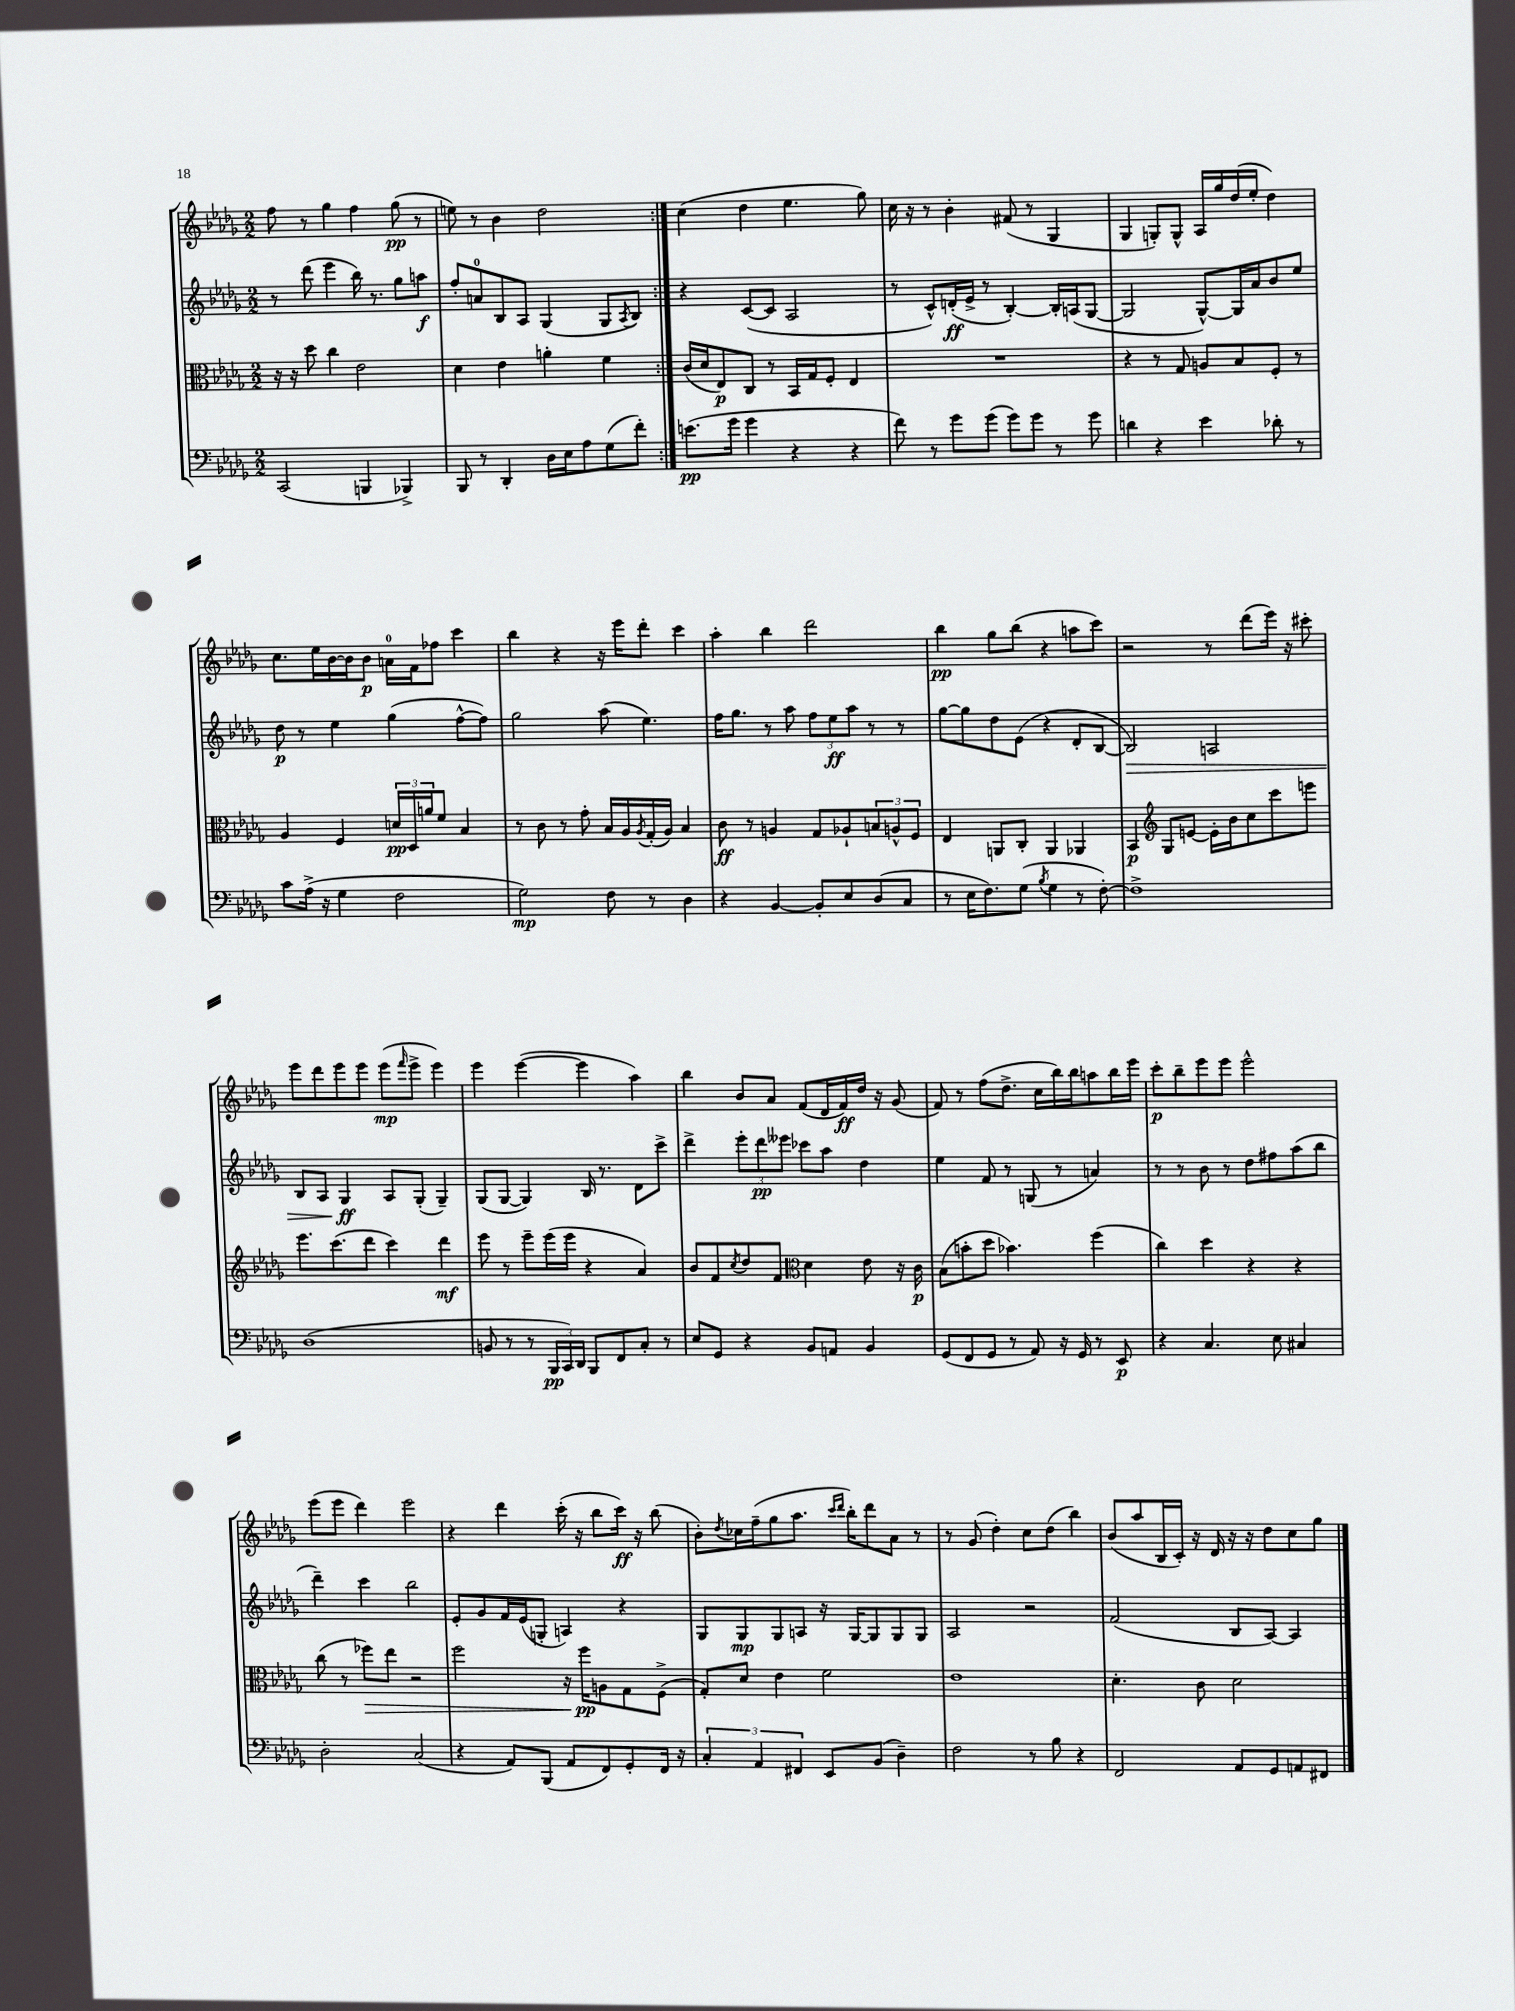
<<
\new StaffGroup <<
\new Staff = "s0" {
    \clef treble \key des \major \numericTimeSignature \time 2/2
    \repeat volta 2 { f''8 r8 ges''4 f''4 ges''8\pp( r8 |
    e''8) r8 bes'4 des''2 | }
    c''4( des''4 ees''4. ges''8) |
    c''16 r16 r8 bes'4-. fis'8( r8 ges4 |
    ges4 g8-.) g8-^ aes16 ges''16 des''16( ees''16-. des''4) |
    c''8. ees''16 bes'16~ bes'16 bes'8\p a'16-0 f'16 fes''8 c'''4 |
    bes''4 r4 r16 ees'''16 des'''8-. c'''4 |
    aes''4-. bes''4 des'''2 |
    bes''4\pp ges''8 bes''8( r4 a''8 c'''8) |
    r2 r8 des'''8( ees'''16) r16 cis'''8-. |
    ees'''8 des'''8 ees'''8 ees'''8 ees'''8\mp( \grace { f'''16 } ees'''8-> ees'''4) |
    ees'''4 ees'''4~( ees'''4 aes''4) |
    bes''4 bes'8 aes'8 f'8( des'16 f'16\ff) des''16 r16 ges'8( |
    f'8) r8 f''8( des''8.-> c''16 bes''16) bes''16 a''8 bes''16 ees'''16 |
    c'''8-.\p bes''8-- ees'''8 ees'''8 ees'''2-^ |
    ees'''8( ees'''8 des'''4) ees'''2 |
    r4 des'''4 c'''16-.( r16 bes''8 c'''16\ff) r16 bes''8( |
    bes'8-.) \acciaccatura { des''8 } ces''16 f''16--( ges''8 aes''8. \grace { c'''16 des'''16 } bes''16-.) des'''8 aes'8 r8 |
    r8 ges'8( des''4-.) c''8 des''8( bes''4) |
    bes'8( aes''8 bes16 c'16-.) r16 des'16 r16 r16 des''8 c''8 ges''8 \bar "|." |
}
\new Staff = "s1" {
    \clef treble \key des \major \numericTimeSignature \time 2/2
    \repeat volta 2 { r8 des'''8( ees'''4 bes''16) r8. ges''8 a''8\f |
    f''8-. a'8-0 bes8 aes8 ges4( ges8 \acciaccatura { aes8 } bes8) | }
    r4 c'8~( c'8 aes2 |
    r8 c'8-^) d'16-.\ff( ees'16-> r8 bes4~-.) bes16-. a16( ges8~ |
    ges2 ges8~-^) ges16 aes'16 bes'8 ees''8 |
    des''8\p r8 ees''4 ges''4( f''8~-^ f''8) |
    ges''2 aes''8( ees''4.) |
    f''16 ges''8. r8 aes''8 \tuplet 3/2 { f''8 ees''8\ff aes''8 } r8 r8 |
    ges''8~ ges''8 des''8 ees'8( r4 des'8-. bes8~ |
    bes2\>) a2 |
    bes8 aes8 ges4\ff\! aes8 ges8-.( ges4--) |
    ges8( ges8~ ges4) bes16 r8. des'8 c'''8-> |
    des'''4-> \tuplet 3/2 { ees'''8-. des'''8\pp eeses'''8 } ces'''8 aes''8 des''4 |
    ees''4 f'8 r8 g8( r8 a'4) |
    r8 r8 bes'8 r8 des''8 fis''8 aes''8( bes''8 |
    des'''4--) c'''4 bes''2 |
    ees'8-. ges'8 f'16 ees'16( g8-. a4) r4 |
    ges8 ges8\mp ges8 a8 r16 ges16~ ges8 ges8 ges8 |
    aes2 r2 |
    f'2( bes8 aes8~) aes4 \bar "|." |
}
\new Staff = "s2" {
    \clef alto \key des \major \numericTimeSignature \time 2/2
    \repeat volta 2 { r16 r16 des''8 c''4 ees'2 |
    des'4 ees'4 a'4-. f'4 | }
    c'16( des'16 ees8\p) c8 r8 bes,16 ges16 f8-. ees4 |
    R1 |
    r4 r8 ges8 a8 bes8 f8-. r8 |
    aes4 f4 \tuplet 3/2 { d'16\pp des16 a'16 } f'8 bes4 |
    r8 c'8 r8 ges'8-. bes16 aes16 \acciaccatura { aes8 } ges16-.( aes16) bes4 |
    c'8\ff r8 a4 ges8 aes8-! \tuplet 3/2 { b8 a8-^ f8 } |
    ees4 a,8 c8-. a,4 aes,4 |
    bes,4\p \clef treble ges8 e'8~ e'16-. bes'16 c''8 c'''8 e'''8 |
    ees'''8. c'''8.( des'''8 c'''4) des'''4\mf |
    ees'''8 r8 ees'''8-- ees'''16( ees'''16 r4 aes'4) |
    bes'8 f'8 \acciaccatura { c''8 } des''8 f'8 \clef alto des'4 ees'8 r16 c'16\p |
    bes8( b'8-. des''8 bes'4.) f''4( |
    c''4) des''4 r4 r4 |
    c''8( r8 fes''8\>) ees''8 r2 |
    f''2 r16 f''16\pp\! a8 ges8 f8->( |
    ges8-.) des'8 ees'4 f'2 |
    ees'1 |
    des'4.-. c'8 des'2 \bar "|." |
}
\new Staff = "s3" {
    \clef bass \key des \major \numericTimeSignature \time 2/2
    \repeat volta 2 { c,2( b,,4 bes,,4->) |
    bes,,8 r8 des,4-. des16 ees16 aes8 ges8( f'8-.) | }
    e'8.\pp( ges'16 ges'4 r4 r4 |
    f'8) r8 ges'8 ges'8( ges'8) ges'8 r8 ges'8 |
    d'4 r4 ees'4 des'8-. r8 |
    c'8 aes16->( r16 ges4 f2 |
    ges2\mp) f8 r8 des4 |
    r4 bes,4~ bes,8-. ees8 des8( c8 |
    r8 ees16 f8.) ges8( \acciaccatura { bes8 } ges4 r8 f8~-.) |
    f1-> |
    des1( |
    b,8 r8 r8 \tuplet 3/2 { bes,,16\pp c,16) des,16 } bes,,8 f,8 c8-. r8 |
    ees8 ges,8 r4 bes,8 a,8 bes,4 |
    ges,8( f,8 ges,8 r8 aes,8) r16 ges,16 r8 ees,8\p |
    r4 c4. ees8 cis4 |
    des2-. c2( |
    r4 aes,8) bes,,8( aes,8 f,8) ges,8-. f,16 r16 |
    \tuplet 3/2 { c4-. aes,4 fis,4 } ees,8 bes,8( des4--) |
    f2 r8 bes8 r4 |
    f,2 aes,8 ges,8 a,8 fis,8 \bar "|." |
}
>>
>>
\layout { \context { \Score \remove "Bar_number_engraver" } }
